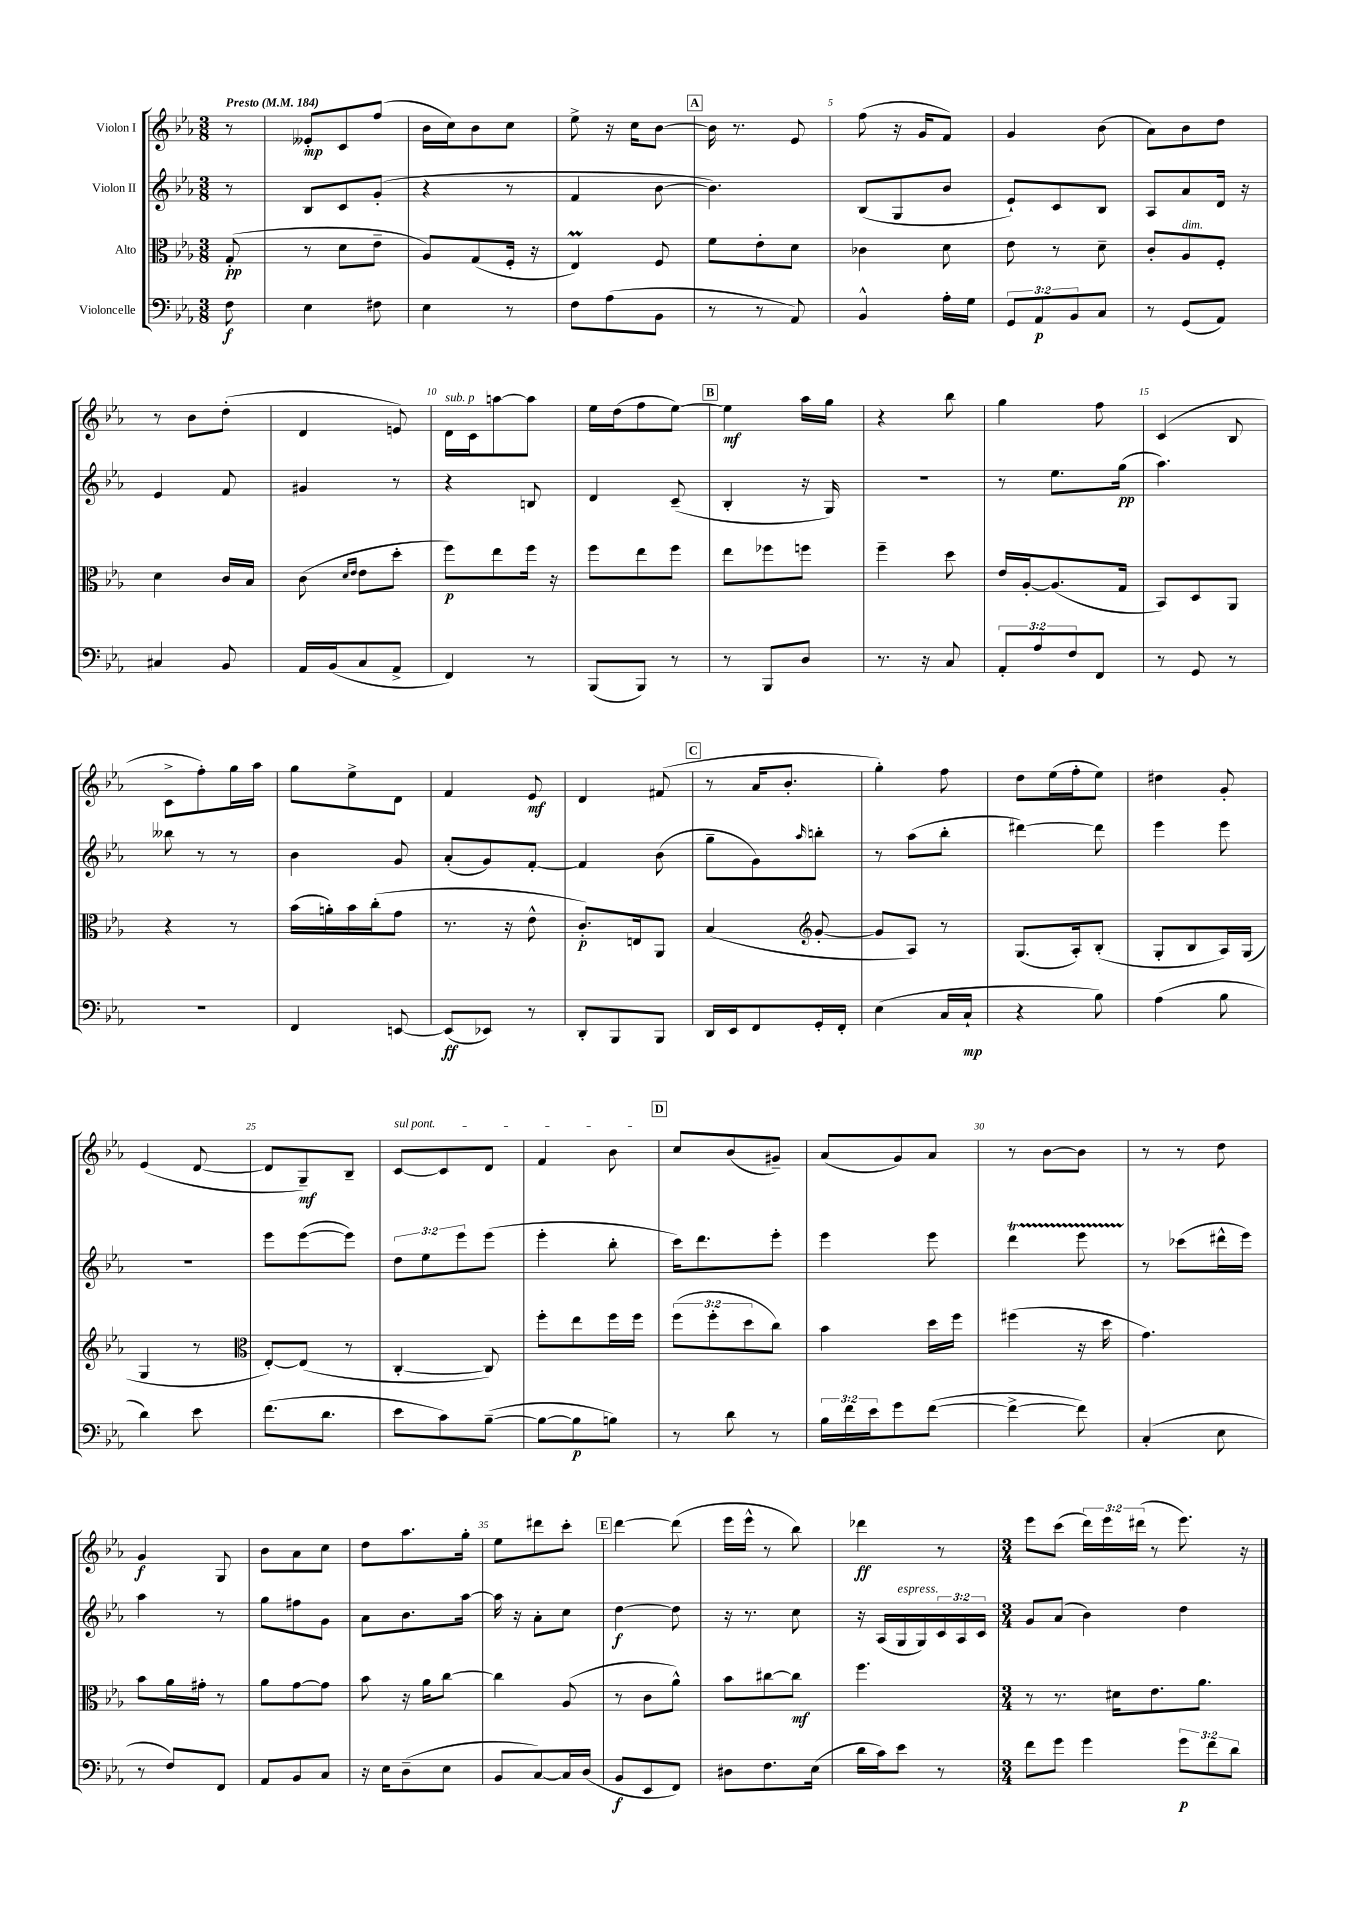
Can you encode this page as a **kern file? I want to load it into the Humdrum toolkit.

**kern	**kern	**kern	**kern
*staff4	*staff3	*staff2	*staff1
*clefF4	*clefC3	*clefG2	*clefG2
*k[b-e-a-]	*k[b-e-a-]	*k[b-e-a-]	*k[b-e-a-]
*M3/8	*M3/8	*M3/8	*M3/8
*MM184	*MM184	*MM184	*MM184
8F\	(8G'/	8r	8r
=	=	=	=
4E-\	8r	8B-/L	8e--'/L
.	8d\L	8c/	8c/
8F#\	8e-~\J	(8g'/J	(8ff/J
=	=	=	=
4E-\	8A-/L)	4r	16b-\LL
.	.	.	16cc\J)
.	(8G/	.	8b-\
8r	16F'/Jk	8r	8cc\J
.	16r	.	.
=	=	=	=
8F\L	4E-/)	4f/	8ee-^\
(8A-\	.	.	16r
.	.	.	16cc\LK
8BB-\J	8F/	[8b-\	[8b-\J
=	=	=	=
8r	8f\L	4.b-\])	16b-\]
.	.	.	8.r
8r	8e-'\	.	.
8AA-/)	8d\J	.	8e-/
=	=	=	=
4BB-^^/	4c-\	(8B-/L	(8ff\
.	.	8G/	16r
.	.	.	16g/LK
16A-'\LL	8d\	8b-/J	8f/J)
16G\JJ	.	.	.
=	=	=	=
12GG/L	8e-\	8e-`/L)	4g/
12AA-/	.	.	.
.	8r	8c/	.
12BB-/	.	.	.
8C/J	8d~\	8B-/J	(8b-\
=	=	=	=
8r	8c'/L	8A-/L	8a-\L)
(8GG/L	8A-/	8a-/	8b-\
8AA-/J)	8F'/J	16d/Jk	8dd\J
.	.	16r	.
=	=	=	=
4C#/	4d\	4e-/	8r
.	.	.	8b-\L
8BB-/	16c/LL	8f/	(8dd'\J
.	16B-/JJ	.	.
=	=	=	=
16AA-/LL	(8c\	4g#/	4d/
(16BB-/J	.	.	.
.	16qqd/LL	.	.
.	16qqe-/JJ	.	.
8C/	8e-\L	.	.
8AA-^/J	8dd'\J	8r	8e/)
=	=	=	=
4FF/)	8ff\L)	4r	16d\LL
.	.	.	16c\J
.	8ee-\	.	[8aa\
8r	16ff\Jk	8B/	8aa\]J
.	16r	.	.
=	=	=	=
(8BBB-/L	8ff\L	4d/	16ee-\LL
.	.	.	(16dd\J
8BBB-/J)	8ee-\	.	8ff\
8r	8ff\J	(8c~/	[8ee-\J)
=	=	=	=
8r	8ee-\L	4B-'/	4ee-\]
8BBB-/L	8ff-\	.	.
8D/J	8ff\J	16r	16aa-\LL
.	.	16G/)	16gg\JJ
=	=	=	=
8.r	4ff~\	4.r	4r
16r	.	.	.
8C/	8dd\	.	8bb-\
=	=	=	=
12AA-'/L	16e-/LL	8r	4gg\
.	[16A-'/J	.	.
12A-/	.	.	.
.	(8.A-/]	8.ee-\L	.
12F/	.	.	.
8FF/J	.	.	8ff\
.	16G/Jk	(16gg\Jk	.
=	=	=	=
8r	8BB-/L)	4.aa-\)	(4c/
8GG/	8D/	.	.
8r	8AA-/J	.	8B-/
=	=	=	=
4.r	4r	8bb--\	8c^\L
.	.	8r	8ff'\)
.	8r	8r	16gg\L
.	.	.	16aa-\JJ
=	=	=	=
4FF/	(16b-\LL	4b-\	8gg\L
.	16a'\)	.	.
.	16b-\	.	8ee-^\
.	(16cc'\J	.	.
[8EE/	8g\J	8g/	8d\J
=	=	=	=
(8EE/]L	8.r	(8a-'/L	4f/
8EE-/J)	.	8g/)	.
.	16r	.	.
8r	8e-^^\	[8f'/J	8e-/
=	=	=	=
8DD'/L	8.c'/L)	4f/]	4d/
8BBB-/	.	.	.
.	16E/k	.	.
8BBB-/J	8AA-/J	(8b-\	(8f#/
=	=	=	=
16DD/LL	(4B-/	8gg~\L	8r
16EE-/J	.	.	.
8FF/	.	8g\)	16a-/LK
.	.	.	8.b-'/J
*	*clefG2	*	*
.	.	16qqaa-/	.
16GG'/L	[8g'/	8bb'\J	.
16FF'/JJ	.	.	.
=	=	=	=
(4E-\	8g/]L	8r	4gg'\)
.	8A-/J)	(8aa-\L	.
16C/LL	8r	8bb-'\J	8ff\
16C`/JJ	.	.	.
=	=	=	=
4r	(8.G/L	[4ddd#\)	8dd\L
.	.	.	(16ee-\L
.	16A-'/k)	.	16ff'\J
8B-\)	(8B-'/J	8ddd#\]	8ee-\J)
=	=	=	=
(4A-\	8G'/L	4eee-\	4dd#\
.	8B-/	.	.
8B-\	16A-/L)	8eee-\	8g'/
.	(16G/JJ	.	.
=	=	=	=
4d\)	4G/	4.r	(4e-/
8e-\	8r	.	[8d/
=	=	=	=
*	*clefC3	*	*
(8.f\L	[8E-'/L)	8eee-\L	8d/]L
.	(8E-/]J	([8eee-\	8G~/)
8.d\J	.	.	.
.	8r	8eee-\]J)	8B-~/J
=	=	=	=
8e-\L	[4C'/	12dd\L	[8c/L
.	.	12ee-\	.
8c\)	.	.	8c/]
.	.	12eee-\	.
([8B-~\J	8C/])	(8eee-\J	8d/J
=	=	=	=
8B-\_L	8ff'\L	4eee-'\	4f/
8B-\]	8ee-\	.	.
8B\J)	16ff\L	8bb-'\	8b-\
.	16ff\JJ	.	.
=	=	=	=
8r	(12ff\L	16ccc\LK)	8cc/L
.	.	8.ddd\	.
.	12ff'\	.	.
8d\	.	.	(8b-/
.	12dd\	.	.
8r	8cc\J)	8eee-'\J	8g#~/J)
=	=	=	=
24B-\LL	4b-\	4eee-\	(8a-/L
24f\	.	.	.
24e-\J	.	.	.
8g\	.	.	8g/)
([8f\J	16dd\LL	8eee-\	8a-/J
.	16ff\JJ	.	.
=	=	=	=
4f^\_	(4ff#\	4ddd\	8r
.	.	.	[8b-\L
8f\])	16r	8eee-\	8b-\]J
.	16dd\	.	.
=	=	=	=
(4C'/	4.g\)	8r	8r
.	.	(8ccc-\L	8r
8E-\	.	16ddd#^^\L	8dd\
.	.	16eee-\JJ)	.
=	=	=	=
8r	8b-\L	4aa-\	4g/
8F/L)	16a-\L	.	.
.	16g#'\JJ	.	.
8FF/J	8r	8r	8G/
=	=	=	=
8AA-/L	8a-\L	8gg\L	8b-\L
8BB-/	[8g\	8ff#\	8a-\
8C/J	8g\]J	8g\J	8cc\J
=	=	=	=
16r	8b-\	8a-\L	8dd\L
16E-\LK	.	.	.
(8D~\	16r	8.b-\	8.aa-\
.	16a-\LK	.	.
8E-\J	[8cc\J	.	.
.	.	[16aa-\Jk	16gg'\Jk
=	=	=	=
8BB-/L	4cc\]	16aa-\]	8ee-\L
.	.	16r	.
[8C/)	.	8a-'\L	8ddd#\
16C/]L	(8A-/	8cc\J	8ccc'\J
(16D/JJ	.	.	.
=	=	=	=
8BB-/L	8r	[4dd\	[4ddd\
8EE-/	8c\L	.	.
8FF/J)	8a-^^\J)	8dd\]	(8ddd\]
=	=	=	=
8D#\L	8b-\L	16r	16eee-\LL
.	.	8.r	16eee-^^\JJ
8.F\	[8cc#\	.	8r
.	8cc#\]J	8cc\	8bb-\)
(16E-\Jk	.	.	.
=	=	=	=
16d\LL	4.ff\	16r	4ddd-\
16c\J)	.	(16A-/LL	.
8e-\J	.	16G/	.
.	.	16G/)	.
8r	.	24c/	8r
.	.	24A-/	.
.	.	24c/JJ	.
=	=	=	=
*M3/4	*M3/4	*M3/4	*M3/4
8f\L	8r	8g/L	8eee-\L
8g\J	8.r	(8a-/J	(8ccc\J
4g\	.	4b-\)	24ddd\LL)
.	.	.	24eee-\
.	16d#\LK	.	.
.	.	.	(24ddd#\JJ
.	8.e-\	.	8r
12g\L	.	4dd\	8.eee-\)
.	8.a-\J	.	.
12f\	.	.	.
12d\J	.	.	.
.	.	.	16r
==	==	==	==
*-	*-	*-	*-
